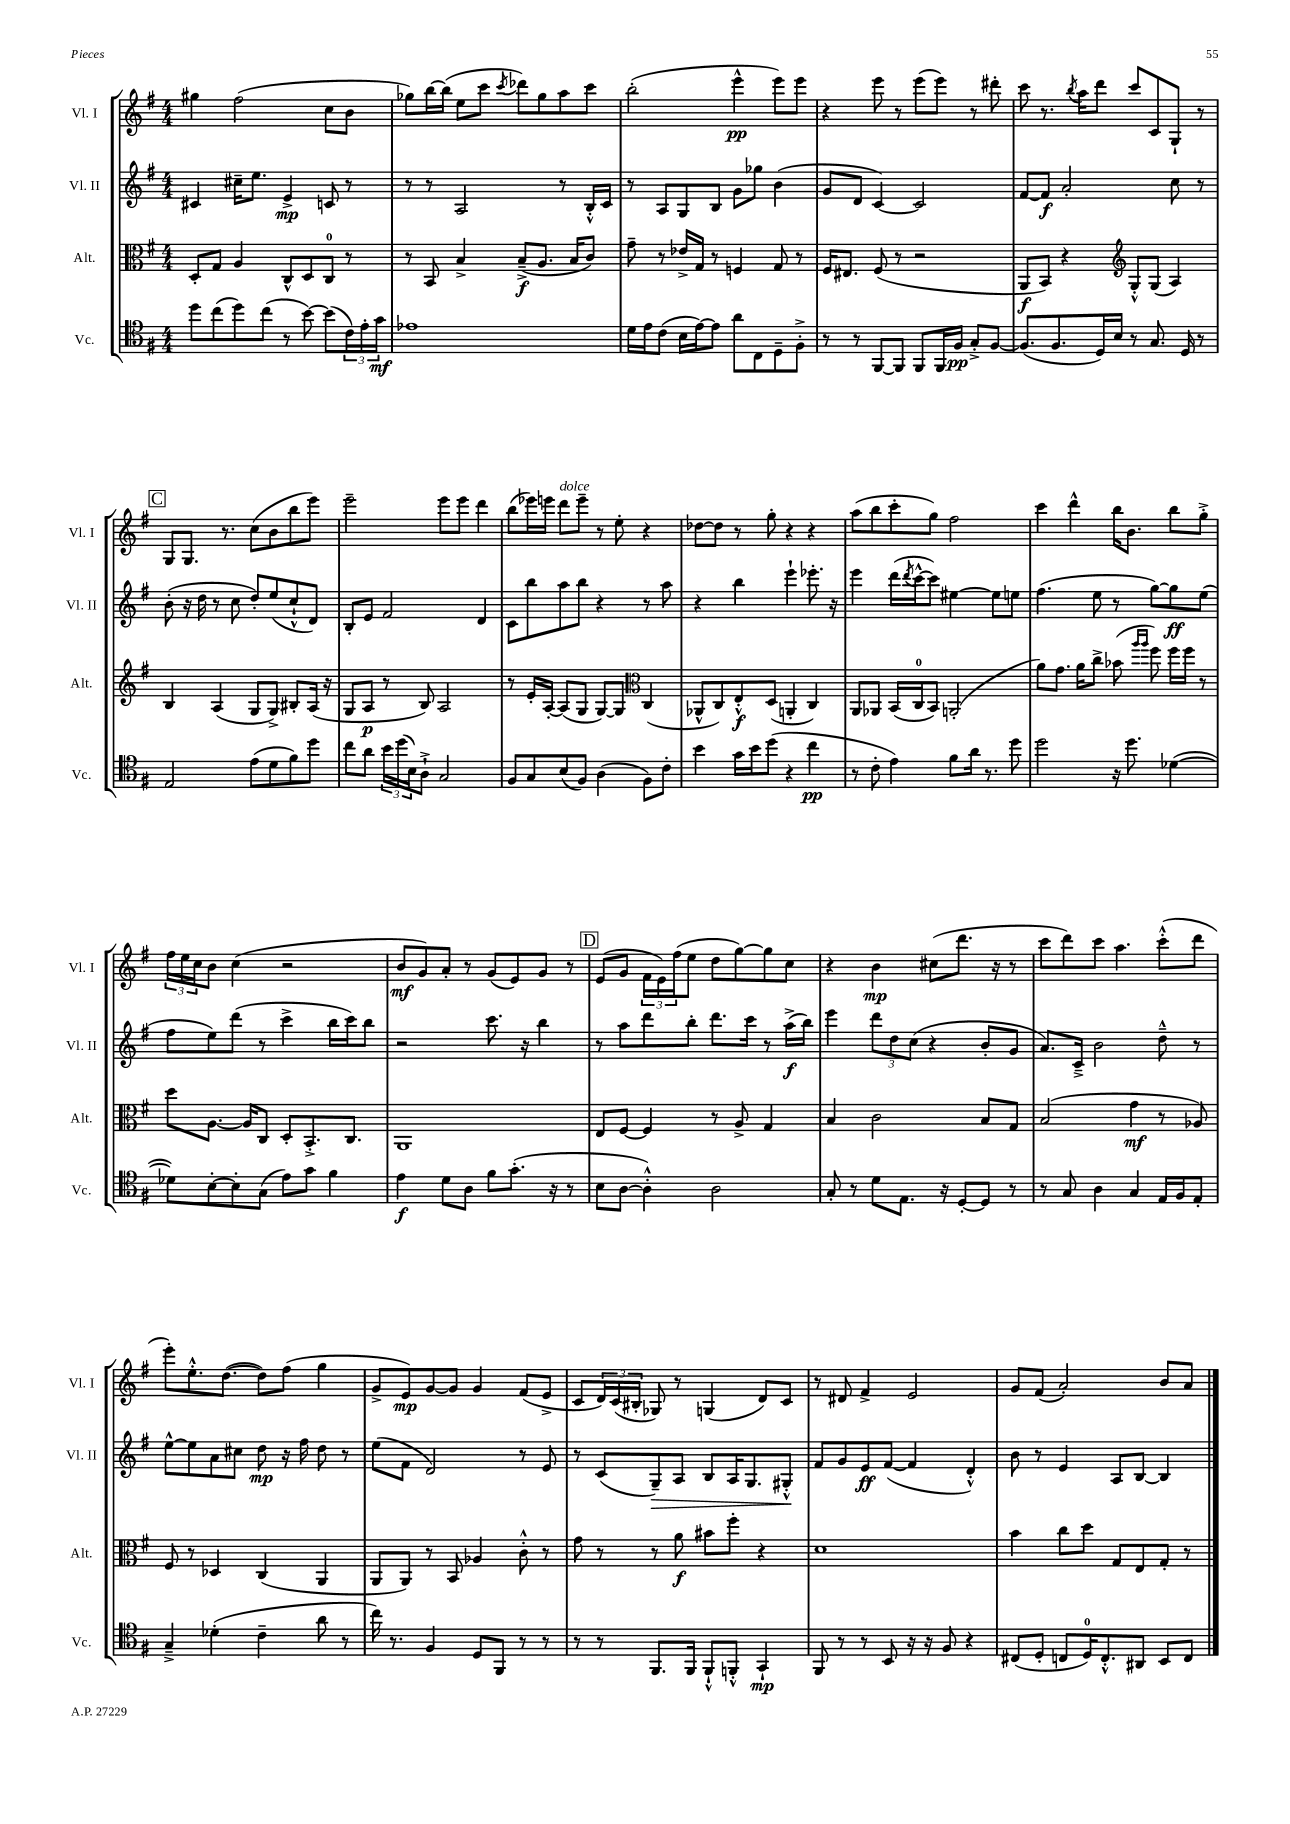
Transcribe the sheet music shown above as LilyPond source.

<<
\new StaffGroup <<
\new Staff = "s0" \with { instrumentName = "Vl. I" shortInstrumentName = "Vl. I" } {
    \clef treble \key g \major \numericTimeSignature \time 4/4
    gis''4 fis''2( c''8 b'8 |
    ges''8) b''16~ b''16( e''8 c'''8 \acciaccatura { c'''8 } des'''8) ges''8 a''8 c'''8 |
    b''2-.( e'''4-^\pp e'''8) e'''8 |
    r4 e'''8 r8 e'''8( e'''8) r8 dis'''8-. |
    c'''8 r8. \acciaccatura { b''8 } a''16 d'''8 c'''8 c'8 g8-! r8 |
    \mark \markup { \box "C" } g8 g8. r8. c''8( b'8 b''8 e'''8) |
    e'''2-- e'''8 e'''8 d'''4 |
    b''8( ees'''16) e'''16 d'''8^\markup { \italic "dolce" } e'''8-- r8 e''8-. r4 |
    des''8~ des''8 r8 g''8-. r4 r4 |
    a''8( b''8 c'''8-. g''8) fis''2 |
    c'''4 d'''4-^ b''16 b'8. b''8 g''8-.-> |
    \tuplet 3/2 { fis''16 e''16 c''16 } b'8 c''4( r2 |
    b'8\mf g'8) a'8-. r8 g'8( e'8) g'8 r8 |
    \mark \markup { \box "D" } e'8( g'8 \tuplet 3/2 { fis'16 e'16) fis''16( } e''8 d''8 g''8~) g''8 c''8 |
    r4 b'4\mp cis''8( d'''8. r16 r8 |
    c'''8 d'''8) c'''8 a''4. c'''8-.-^( d'''8 |
    e'''8-.) e''8.-.-^ d''8.~( d''8) fis''8( g''4 |
    g'8-> e'8\mp) g'8~ g'8 g'4 fis'8( e'8-> |
    c'8 \tuplet 3/2 { d'16) c'16( bis16-. } ges8) r8 g4( d'8) c'8 |
    r8 dis'8 fis'4-> e'2 |
    g'8 fis'8( a'2-.) b'8 a'8 \bar "|." |
}
\new Staff = "s1" \with { instrumentName = "Vl. II" shortInstrumentName = "Vl. II" } {
    \clef treble \key g \major \numericTimeSignature \time 4/4
    cis'4 cis''16-- e''8. e'4->\mp c'8 r8 |
    r8 r8 a2 r8 b16-.-^ c'16 |
    r8 a8 g8 b8 g'8 ges''8 b'4( |
    g'8 d'8 c'4~) c'2 |
    fis'8~ fis'8\f a'2-. c''8 r8 |
    \mark \markup { \box "C" } b'8-.( r16 d''16 r8 c''8 d''8-.) e''8( c''8-!-^ d'8) |
    b8-. e'8 fis'2 d'4 |
    c'8 b''8 a''8 b''8 r4 r8 a''8 |
    r4 b''4 e'''4-! ees'''8.-. r16 |
    e'''4 d'''16( \acciaccatura { d'''8 } c'''16~-^ c'''8) eis''4~ eis''8 e''8 |
    fis''4.( e''8 r8 g''8~) g''8\ff e''8( |
    fis''8 e''8) d'''8( r8 c'''4-> b''16 c'''16) b''8 |
    r2 c'''8. r16 b''4 |
    \mark \markup { \box "D" } r8 a''8 d'''8 b''8-. d'''8. c'''16 r8 a''16->\f( b''16) |
    e'''4 \tuplet 3/2 { d'''8 d''8 c''8( } r4 b'8-. g'8 |
    a'8.) c'16---> b'2 d''8---^ r8 |
    e''8~-^ e''8 a'8 cis''8 d''8\mp r16 fis''16 d''8 r8 |
    e''8( fis'8 d'2) r8 e'8 |
    r8 c'8( g8--\>) a8 b8 a16 g8. gis8-.-^\! |
    fis'8 g'8 e'8\ff fis'8~( fis'4 d'4-.-^) |
    b'8 r8 e'4 a8 b8~ b4 \bar "|." |
}
\new Staff = "s2" \with { instrumentName = "Alt." shortInstrumentName = "Alt." } {
    \clef alto \key g \major \numericTimeSignature \time 4/4
    d8-. g8 a4 c8-^ d8 c8-0 r8 |
    r8 b,8 b4-> b8--->\f( a8. b16 c'8) |
    g'8-- r8 ees'16-> g16 r8 f4 g8 r8 |
    fis16 eis8. fis8( r8 r2 |
    a,8\f b,8) r4 \clef treble g8-.-^ g8( a4) |
    \mark \markup { \box "C" } b4 a4( g8 g8->) bis8-. a16( r16 |
    g8 a8\p r8 b8) a2 |
    r8 e'16-. a16~-. a8( g8 g8~) g8 \clef alto c4( |
    aes,8-^ c8) e8-.-^\f d8( a,4-. c4) |
    a,8 aes,8 b,16( c16-0 b,8) a,2-.( |
    a'8) g'8. a'16 c''8-> bes'8( \grace { a''16 a''16 } fis''8) fis''16 fis''16 r8 |
    d''8 a8.~ a16 c8 d8-. b,8.-.-> c8. |
    a,1 |
    \mark \markup { \box "D" } e8 fis8~ fis4 r8 a8-> g4 |
    b4 c'2 b8 g8 |
    b2( g'4\mf r8 aes8) |
    fis8 r8 des4 c4( a,4 |
    a,8 a,8) r8 b,8 aes4 c'8-.-^ r8 |
    g'8 r8 r8 a'8\f bis'8 fis''8-. r4 |
    d'1 |
    b'4 c''8 d''8 g8 e8 g8-. r8 \bar "|." |
}
\new Staff = "s3" \with { instrumentName = "Vc." shortInstrumentName = "Vc." } {
    \clef tenor \key g \major \numericTimeSignature \time 4/4
    d''8 c''8( d''8) c''8( r8 b'8~) b'8( \tuplet 3/2 { c'16) e'16-. g'16\mf } |
    ees'1 |
    d'16 e'16 c'8( b16 e'16~) e'8 a'8 c8 d8-- fis8-.-> |
    r8 r8 fis,8~ fis,8 fis,8 fis,16 fis16\pp g8-.-> fis8~ |
    fis8.( fis8. d16) b16 r8 g8. d16 r8 |
    \mark \markup { \box "C" } e2 e'8( d'8 fis'8) d''8 |
    c''8 a'8 \tuplet 3/2 { b'16 d''16( b16) } a8-!-> g2 |
    fis8 g8 b8( fis8) a4( fis8) c'8-. |
    b'4 g'16 b'16 d''8( r4 c''4\pp |
    r8 c'8-. e'4) fis'8 a'16 r8. d''8 |
    d''2 r16 d''8. des'4~( |
    des'8) b8~-. b8-. g8( e'8) g'8 fis'4 |
    e'4\f d'8 a8 fis'8 g'8.-.( r16 r8 |
    \mark \markup { \box "D" } b8 a8~ a4-.-^) a2 |
    g8-. r8 d'8 e8. r16 d8~-. d8 r8 |
    r8 g8 a4 g4 e16 fis16 e8-. |
    g4---> des'4-.( c'4-- a'8 r8 |
    c''16) r8. fis4 d8 fis,8 r8 r8 |
    r8 r8 fis,8. fis,16 fis,8-!-^ f,8-.-^ g,4-!\mp |
    fis,8 r8 r8 b,8 r16 r16 fis8 r4 |
    cis8( d8-. c8 d16-0) c8.-.-^ ais,8 b,8 c8 \bar "|." |
}
>>
>>
\layout { \context { \Score \remove "Bar_number_engraver" } }
